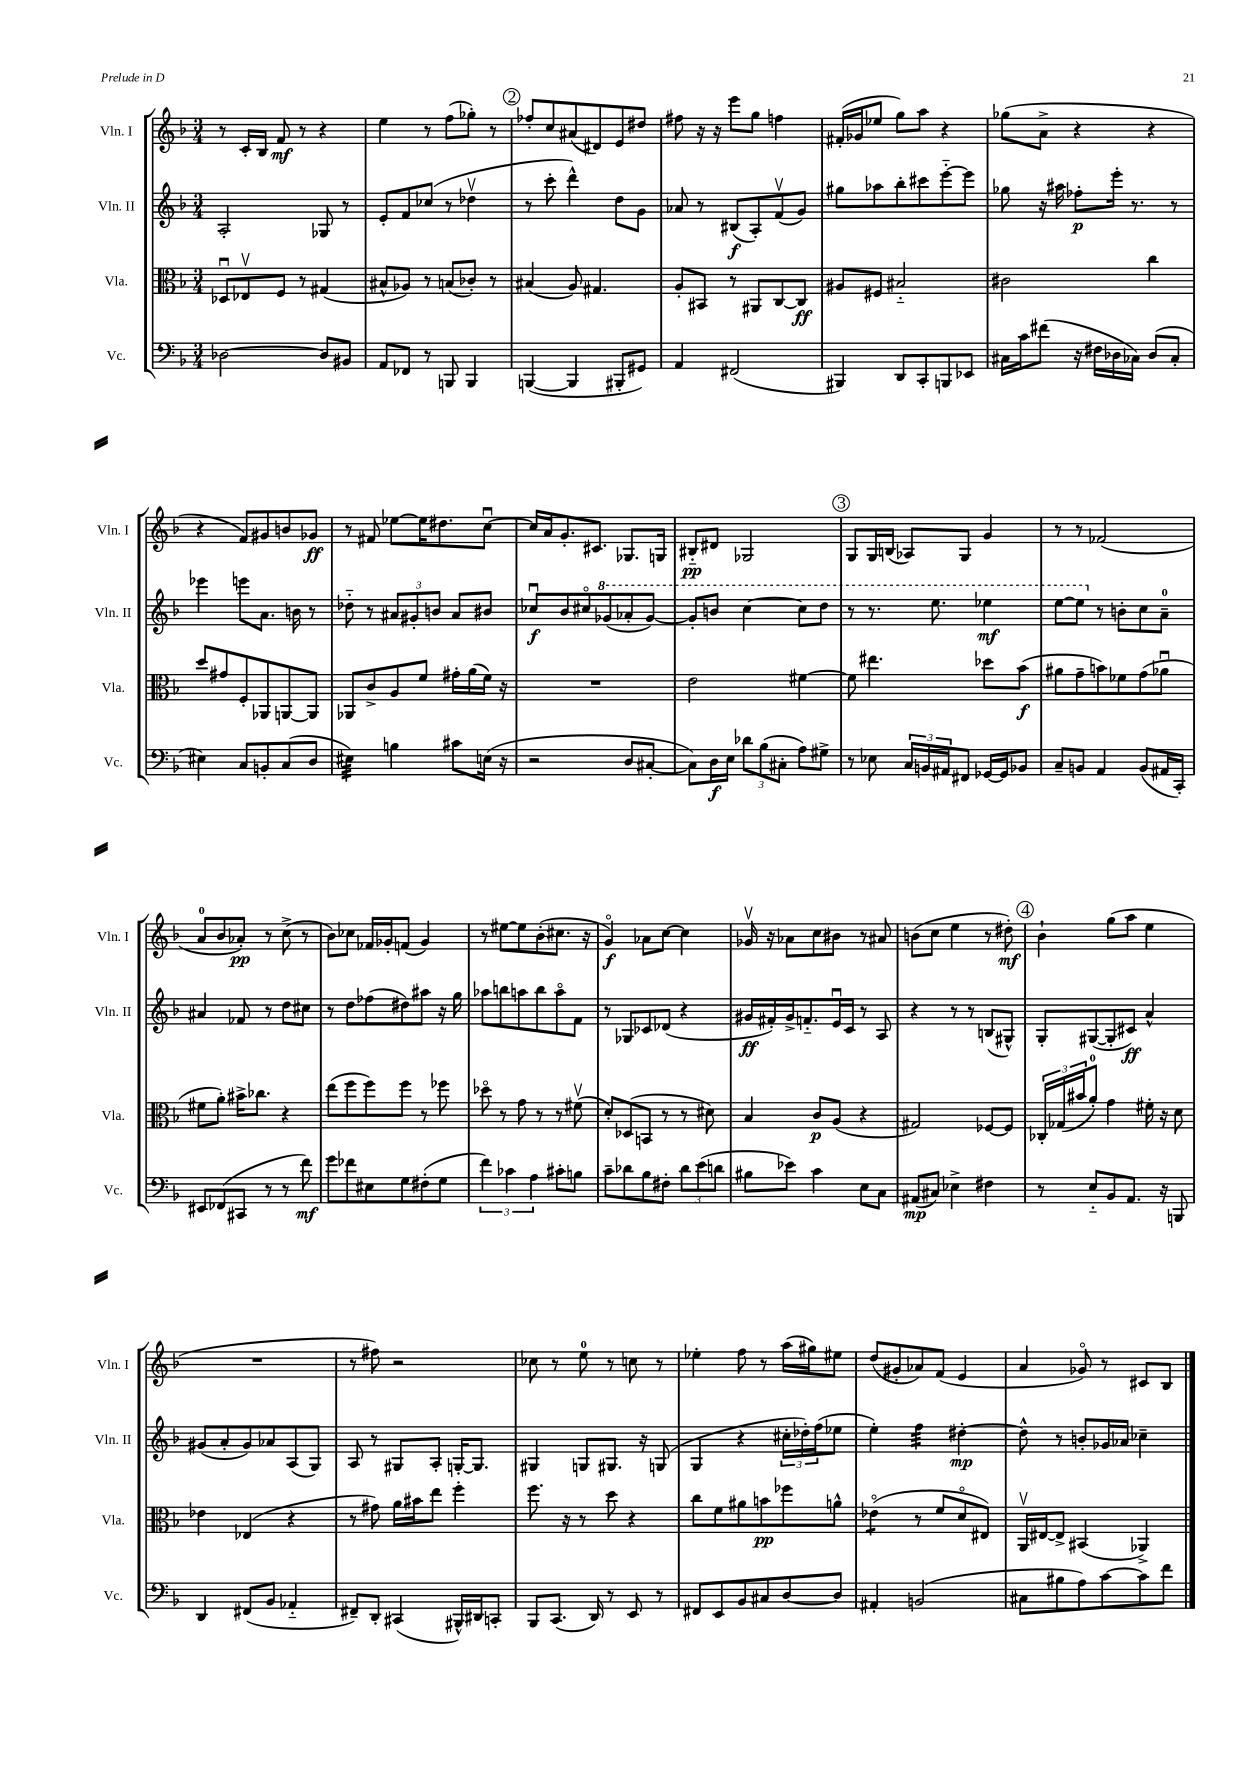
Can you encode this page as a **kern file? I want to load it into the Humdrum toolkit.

**kern	**kern	**kern	**kern
*staff4	*staff3	*staff2	*staff1
*clefF4	*clefC3	*clefG2	*clefG2
*k[b-]	*k[b-]	*k[b-]	*k[b-]
*M3/4	*M3/4	*M3/4	*M3/4
[2D-\	8D-u/L	2A'/	8r
.	8E-v/	.	16c'/LL
.	.	.	16B-/JJ
.	8F/J	.	8f/
.	8r	.	8r
8D-/]L	(4G#/	8G-/	4r
8BB#/J	.	8r	.
=	=	=	=
8AA/L	8B#^^/L	8e'/L	4ee\
8FF-/J	8A-/J)	8f/	.
8r	8r	(8cc-/J	8r
8BBB/	(8B/L	8r	(8ff\L
4BBB/	8c-'/J)	4dd-v\	8gg-'\J)
.	8r	.	8r
=	=	=	=
([4BBB/	(4B#/	8r	8ff-'/L
.	.	8ccc'\	8cc/
4BBB/]	8A/)	4ddd^^\)	(8a#/
.	4.G#/	.	8d#/)
8BBB#'/L	.	8dd\L	8e/
8GG#/J)	.	8g\J	8dd#/J
=	=	=	=
4AA/	8A'/L	8a-/	8ff#\
.	8BB#/J	8r	16r
.	.	.	16r
(2FF#/	8r	(8B#/L	8eee\L
.	8AA#/L	8A'/)	8gg\J
.	[8C/	(8fv/	4ff\
.	8C/]J	8g/J)	.
=	=	=	=
4BBB#/)	8A#/L	8gg#\L	(16f#'/LL
.	.	.	16g-/J
.	8F#/J	8aa-\	8ee-/J
8DD/L	2B#'~/	8bb-'\	8gg\L)
8CC'/	.	8ccc#\	8aa\J
8BBB/	.	[8eee'~\	4r
8EE-/J	.	8eee\]J	.
=	=	=	=
16C#\LL	2c#\	8gg-\	(8gg-\L
16c\J	.	.	.
(8f#\J	.	16r	8a^\J
.	.	16aa#\	.
16r	.	8ff-'\L	4r
16F#\LL	.	.	.
16D-\	.	16eee'\Jk	.
16C-\JJ)	.	8.r	.
(8D-/L	4cc\	.	4r
8C-'/J	.	8r	.
=	=	=	=
4E#\)	8dd/L	4eee-\	4r
.	8g#/	.	.
8C/L	8F'/	8eee\L	8f/L)
8BB'/	8AA-/	8.a\J	8g#/
(8C/	[8AA/	.	8b/
.	.	16b\	.
8D/J	8AA/]J	8r	8g-/J
=	=	=	=
4E#\)	8AA-/L	8dd-'~\	8r
.	8c^/	8r	8f#/
4B\	8A/	12a#/L	[8ee-\L
.	.	12g#'/	.
.	8f/J	.	16ee-\]K
.	.	12b/J	.
.	.	.	8.dd#\
8c#\L	16g#'\LL	8a#/L	.
.	(16a\	.	.
(16E\Jk	16f\JJ)	8b#/J	[8ccu\J
16r	16r	.	.
=	=	=	=
2r	2.r	8cc-u/L	16cc/]LL
.	.	.	16a/J
.	.	8b-/	8.g'/
.	.	8cc#o/	.
.	.	.	8.c#/J
.	.	(8gg-/	.
8D/L	.	8aa-'/	8.G-/L
[8C#'/J	.	[8gg-/J)	.
.	.	.	16G/Jk
=	=	=	=
8C#\]L)	2e\	8gg-'/]L	8B#'~/L
16D\L	.	8bb/J	8d#/J
16E\JJ	.	.	.
12d-\L	.	[4ccc\	2G-/
(12B-\	.	.	.
12C#'\J	.	.	.
8A\L)	[4f#\	8ccc\]L	.
8G#^\J	.	8ddd\J	.
=	=	=	=
8r	8f#\]	8r	8G/L
8E-\	4.ee#\	8.r	16G/L
.	.	.	(16B/JJ
24C/LL	.	.	8A-/L)
24BB/	.	.	.
.	.	8.eee\	.
24AA#/J	.	.	.
8FF#/J	.	.	8G/J
[16GG-/LL	8dd-\L	4eee-\	4g/
16GG-/]J	.	.	.
8BB-/J	(8b-\J	.	.
=	=	=	=
8C~/L	8a#\L	[8eee\L	8r
8BB/J	8g~\	8eee\]J	8r
4AA/	8b\)	8r	(2f-/
.	8f-\	8b'\L	.
(8BB/L	(8g\	8cc\	.
16AA#/L	8a-u\J	8a~\J	.
16CC'/JJ)	.	.	.
=	=	=	=
8EE#/L	8f#\L	4a#/	8a/L
(8FF-/	8a'\J)	.	8b-/
8CC#/J	16b#^\LK	8f-/	8a-'/J)
.	8.cc-\J	.	.
8r	.	8r	8r
8r	4r	8dd\L	(8cc^\
8f\)	.	8cc#\J	8r
=	=	=	=
8g\L	(8ee\L	8r	8b-\L)
8f-\	8ff\	8dd\L	8cc-\J
8E#\	8ff\)	(8ff-\	16f-/LL
.	.	.	16g-'/J
8G\	8ff\J	8dd#\)	(8f/J
(8F#'\	8r	8aa#\J	4g-/)
8G\J	8ff-\	16r	.
.	.	16gg\	.
=	=	=	=
6f\)	8dd-o\	8aa-\L	8r
.	8r	8bb\	[8ee#\L
6c-\	.	.	.
.	8g\	8aa\	8ee#\]
6A\	.	.	.
.	8r	8bb\	(8b-'\
8c#'\L	8r	8aao\	8.cc#\J
8B\J	(8f#v\	8f\J	.
.	.	.	16r
=	=	=	=
8c~\L	8d'/L)	8r	4go/)
8d-\	(8D-/	8G-/L	.
8B-\	8BB/J	8c-/	8a-\L
8F#'\J	8r	(8d-/J	[8cc\J
12d-\L	8r	4r	4cc\]
(12e\	.	.	.
.	8d#\)	.	.
12d\J	.	.	.
=	=	=	=
8B#\L	4B-/	16g#/LL	16g-v/
.	.	16f#'/)	16r
8e-\J)	.	16g#^/J	8a-\L
.	.	8.f'~/	.
4c\	8c/L	.	8cc\
.	(8A/J	16eu/L	8b#\J
.	.	16c/JJ	.
8E\L	4r	8r	8r
8C\J	.	8A/	8a#/
=	=	=	=
(8AA#/L	2G#/)	4r	(8b\L
8C#/J)	.	.	8cc\J
4E-^\	.	8r	4ee\
.	.	8r	.
4F#\	[8F-/L	(8B/L	8r
.	8F-/]J	8G#^^/J)	8dd#'\)
=	=	=	=
8r	24C-'/LL	8G'/L	4b-`\
.	(24G-/	.	.
.	24b#/J	.	.
8E'~/L	8a'/J)	([8G#/	.
8BB-/	4g\	8G#'/]	(8gg\L
8.AA/J	.	8c#/J)	8aa\J
.	16f#'\	4a^^/	4ee\
16r	16r	.	.
8BBB/	8d\	.	.
=	=	=	=
4DD/	4e-\	(8g#/L	2.r
.	.	8a'/	.
(8FF#/L	(4E-/	8g#/)	.
8BB-/J	.	8a-/	.
4AA-'~/	4r	(8A/	.
.	.	8G/J)	.
=	=	=	=
8FF#~/L)	8r	8A/	8r
8DD'/J	8g#\)	8r	8ff#\)
(4CC#/	16a\LL	8G#/L	2r
.	16b#\J	.	.
.	8ee\J	8A'/J	.
16BBB#^^/LL)	4ff'\	[16G'/LK	.
16DD#/J	.	8.G/]J	.
8CC'/J	.	.	.
=	=	=	=
8BBB-/L	8.ff\	4G#/	8cc-\
(8.CC/J	.	.	8r
.	16r	.	.
.	8r	8G/L	8ee\
16DD/)	.	.	.
8r	8dd\	8.G#/J	8r
8EE/	4r	.	8cc\
.	.	16r	.
8r	.	(8G/	8r
=	=	=	=
8FF#/L	8cc\L	4G/	4ee-'\
8EE/	8f\	.	.
8BB-/	8a#\	4r	8ff\
8C#/	8b\	.	8r
[8D/	8ff-\	24cc#'\LL	(16aa\LL
.	.	24dd-'\)	.
.	.	.	16gg#\J)
.	.	(24ff\J	.
8D/]J	8a^^\J	8ee-\J	8ee#\J
=	=	=	=
4AA#'/	(4e-o\	4ee'\)	(8dd/L
.	.	.	8g#'/
(2BB/	8r	4ff\	8a-/)
.	8f/L	.	(8f/J
.	8do/	[4dd#'\	4e/
.	8E#/J)	.	.
=	=	=	=
8C#\L	16AAv/LL	8dd#^^\]	4a/
.	[16E#/J	.	.
8B#\	8E#^/]J	8r	.
8A\)	(4BB#/	8b'/L	8g-o/)
[8c\	.	16g-/L	8r
.	.	16a-/JJ	.
8c\]	4AA-^/)	4cc-~\	8c#/L
8f\J	.	.	8B-/J
==	==	==	==
*-	*-	*-	*-
